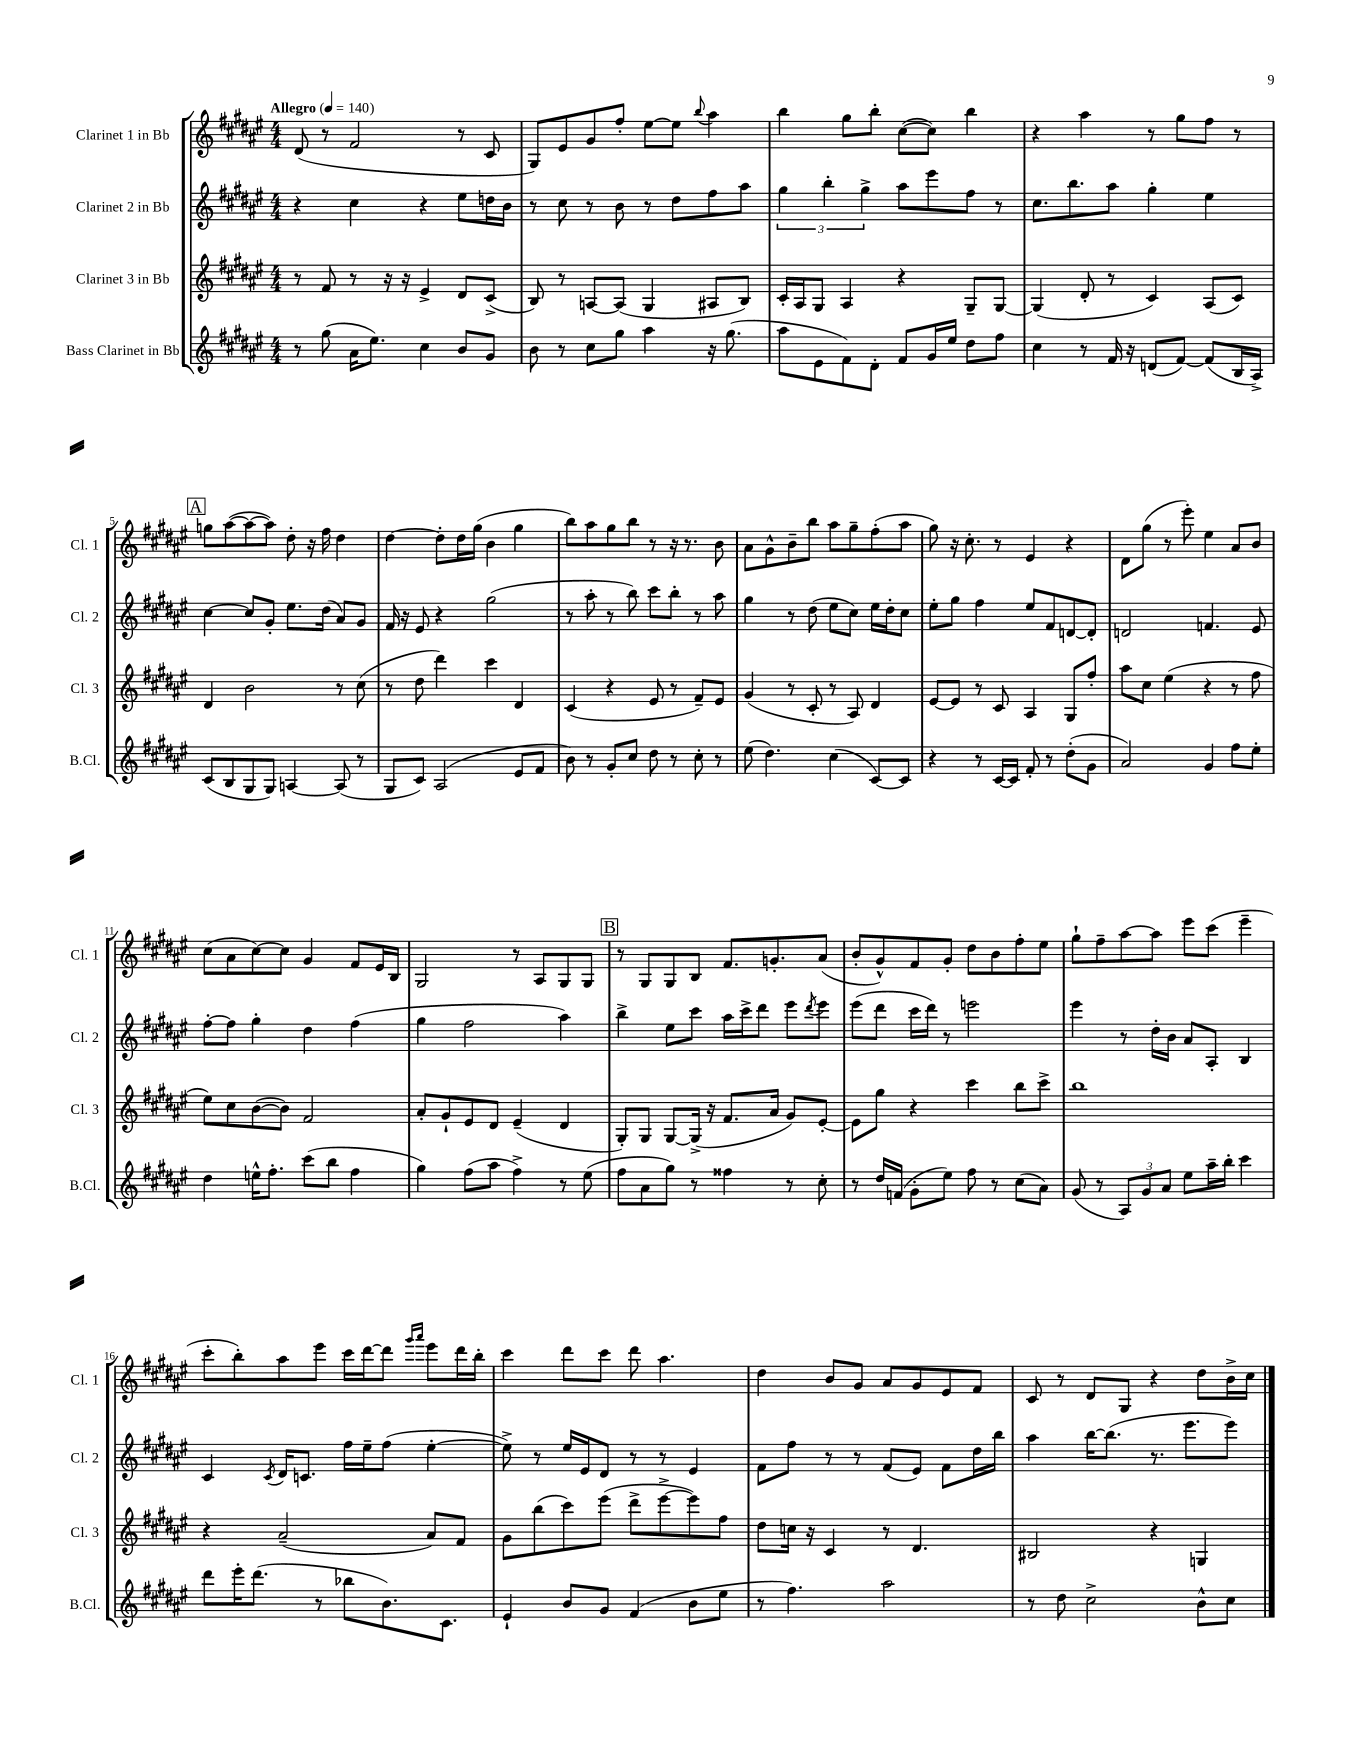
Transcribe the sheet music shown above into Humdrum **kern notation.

**kern	**kern	**kern	**kern
*part4	*part3	*part2	*part1
*staff4	*staff3	*staff2	*staff1
*I"Bass Clarinet in Bb	*I"Clarinet 3 in Bb	*I"Clarinet 2 in Bb	*I"Clarinet 1 in Bb
*I'B.Cl.	*I'Cl. 3	*I'Cl. 2	*I'Cl. 1
*clefG2	*clefG2	*clefG2	*clefG2
*k[f#c#g#d#a#e#]	*k[f#c#g#d#a#e#]	*k[f#c#g#d#a#e#]	*k[f#c#g#d#a#e#]
*M4/4	*M4/4	*M4/4	*M4/4
*MM140	*MM140	*MM140	*MM140
=1	=1	=1	=1
!	!	!	!LO:TX:a:B:t=Allegro
8r	8r	4r	(8d#/
(8gg#\	8f#/	.	8r
16a#\KL	8r	4cc#\	2f#/
8.ee#\J)	.	.	.
.	16r	.	.
.	16r	.	.
4cc#\	4e#^/	4r	.
8b/L	8d#/L	8ee#\L	8r
8g#/J	(8c#^/J	16ddn\L	8c#/
.	.	16b\JJ	.
=2	=2	=2	=2
8b\	8B/)	8r	8G#/L)
8r	8r	8cc#\	8e#/
8cc#\L	[8An/L	8r	8g#/
8gg#\J	(8A/J]	8b\	8ff#'/J
4aa#\	4G#/	8r	[8ee#\L
.	.	8dd#\L	8ee#\J]
.	.	.	8qqbb/
16r	8A#X/L	8ff#\	4aa#\
(8.gg#\	.	.	.
.	8B/J)	8aa#\J	.
=3	=3	=3	=3
8aa#\L	16c#'/LL	6gg#\	4bb\
.	16A#/J	.	.
8e#\	8G#/J	.	.
.	.	6bb'\	.
8f#\)	4A#/	.	8gg#\L
.	.	6gg#^\	.
8d#'\J	.	.	8bb'\J
8f#/L	4r	8aa#\L	([8cc#\L
16g#/L	.	8eee#\	8cc#\J])
16ee#/JJ	.	.	.
8dd#\L	8G#~/L	8ff#\J	4bb\
8ff#\J	[8G#/J	8r	.
=4	=4	=4	=4
4cc#\	(4G#/]	8.cc#\L	4r
.	.	8.bb\	.
8r	8d#'/	.	4aa#\
16f#/	8r	8aa#\J	.
16r	.	.	.
(8dn/L	4c#/)	4gg#'\	8r
[8f#/J)	.	.	8gg#\L
(8f#/L]	(8A#/L	4ee#\	8ff#\J
16B/L	8c#/J)	.	8r
16A#^/JJ)	.	.	.
!!LO:LB:g=z
!!LO:REH:place=s1:t=A
=5	=5	=5	=5
(8c#/L	4d#/	[4cc#\	8ggn\L
8B/	.	.	([8aa#\
8G#/	2b\	8cc#/L]	8aa#\_
8G#/J)	.	8g#'/J	8aa#\J])
[4An/	.	8.ee#\L	8dd#'\
.	.	.	16r
.	.	(16dd#\Jk	16ff#\
(8A/]	8r	8a#/L)	4dd#\
8r	(8cc#\	8g#/J	.
=6	=6	=6	=6
8G#/L	8r	16f#/	[4dd#\
.	.	16r	.
8c#/J)	8dd#\	8e#/	.
(2A#/	4ddd#\)	4r	8dd#'\L]
.	.	.	16dd#\L
.	.	.	(16gg#\JJ
.	4ccc#\	(2gg#\	4b\
8e#/L	4d#/	.	4gg#\
8f#/J	.	.	.
=7	=7	=7	=7
8b\)	(4c#/	8r	8bb\L)
8r	.	8aa#'\	8aa#\
8g#'/L	4r	8r	8gg#\
8cc#/J	.	8bb\)	8bb\J
8dd#\	8e#/	8ccc#\L	8r
8r	8r	8bb'\J	16r
.	.	.	8.r
8cc#'\	8f#~/L)	8r	.
8r	8e#/J	8aa#\	8b\
=8	=8	=8	=8
(8ee#\	(4g#/	4gg#\	8a#\L
4.dd#\)	.	.	8g#^^\
.	8r	8r	8b~\
.	8c#'/	(8dd#\	8bb\J
(4cc#\	8r	8ee#\L	8aa#\L
.	8A#/)	8cc#\J)	8gg#~\
[8c#/L)	4d#/	16ee#\LL	(8ff#'\
.	.	16dd#'\J	.
8c#/J]	.	8cc#\J	8aa#\J
=9	=9	=9	=9
4r	[8e#/L	8ee#'\L	8gg#\)
.	8e#/J]	8gg#\J	16r
.	.	.	8.cc#'\
8r	8r	4ff#\	.
[16c#/LL	8c#/	.	8r
16c#/JJ]	.	.	.
8f#'/	4A#/	8ee#/L	4e#/
8r	.	8f#/	.
(8dd#'\L	8G#/L	[8dn/	4r
8g#\J	8ff#'/J	8d'/J]	.
=10	=10	=10	=10
2a#/)	8aa#\L	2dn/	8d#\L
.	8cc#\J	.	(8gg#\J
.	(4ee#\	.	8r
.	.	.	8eee#'\)
4g#/	4r	4.fn/	4ee#\
8ff#\L	8r	.	8a#/L
8ee#'\J	8ff#\	8e#/	8b/J
!!LO:LB:g=z
=11	=11	=11	=11
4dd#\	8ee#\L)	[8ff#'\L	(8cc#\L
.	8cc#\	8ff#\J]	8a#\
16een^^\KL	([8b\	4gg#'\	[8cc#\)
8.ff#'\J	.	.	.
.	8b\J])	.	8cc#\J]
(8ccc#\L	2f#/	4dd#\	4g#/
8bb\J	.	.	.
4ff#\	.	(4ff#\	8f#/L
.	.	.	16e#/L
.	.	.	16B/JJ
=12	=12	=12	=12
4gg#\)	8a#'/L	4gg#\	2G#/
.	8g#`/	.	.
(8ff#\L	8e#/	2ff#\	.
8aa#\J	8d#/J	.	.
4ff#^\)	(4e#~/	.	8r
.	.	.	8A#/L
8r	4d#/	4aa#\)	8G#/
(8ee#\	.	.	8G#/J
!!LO:REH:place=s1:t=B
=13	=13	=13	=13
8ff#\L	8G#'/L)	4bb^\	8r
8a#\	8G#/J	.	8G#/L
8gg#\J)	[8G#/L	8ee#\L	8G#/
8r	(16G#^/Jk]	8ccc#\J	8B/J
.	16r	.	.
4ff##X\	8.f#/L	16aa#\LL	8.f#/L
.	.	16ccc#^\J	.
.	.	8ddd#\J	.
.	16a#/Jk	.	8.gn'/
8r	8g#/L)	8eee#\L	.
.	.	8qddd#/	.
8cc#'\	[8e#'/J	8eee#\J	(8a#/J
=14	=14	=14	=14
8r	8e#\L]	(8eee#\L	8b'/L
16dd#/LL	8gg#\J	8ddd#\J	8g#^^/)
(16fn/JJ	.	.	.
8g#'\L	4r	16ccc#\LL	8f#/
.	.	16ddd#\JJ)	.
8ee#\J)	.	8r	8g#'/J
8ff#\	4ccc#\	2eeen\	8dd#\L
8r	.	.	8b\
(8cc#\L	8bb\L	.	8ff#'\
8a#\J)	8ccc#^\J	.	8ee#\J
=15	=15	=15	=15
(8g#/	1bb	4eee#\	8gg#`\L
8r	.	.	8ff#~\
12A#/L)	.	8r	[8aa#\
12g#/	.	.	.
.	.	16dd#'\LL	8aa#\J]
12a#/J	.	.	.
.	.	16b\JJ	.
8ee#\L	.	8a#/L	8eee#\L
16aa#~\L	.	8A#'/J	(8ccc#\J
16bb'\JJ	.	.	.
4ccc#\	.	4B/	4eee#~\
!!LO:LB:g=z
=16	=16	=16	=16
8ddd#\L	4r	4c#/	8ccc#'\L
16eee#'\K	.	.	8bb'\)
(8.ddd#\J	.	.	.
.	.	8qc#/	.
.	(2a#~/	16d#/KL	8aa#\
.	.	8.cn/J	.
8r	.	.	8eee#\J
8bb-X\L	.	16ff#\LL	16ccc#\LL
.	.	16ee#~\J	[16ddd#\J
8.b\)	.	(8ff#\J	8ddd#\J]
.	.	.	16qqggg#/LL
.	.	.	16qqaaa#/JJ
.	8a#/L)	[4ee#'\	8eee#\L
8.c#\J	.	.	.
.	8f#/J	.	16ddd#\L
.	.	.	16bb'\JJ
=17	=17	=17	=17
4e#`/	8g#\L	8ee#^\])	4ccc#\
.	(8bb\	8r	.
8b/L	8ccc#\)	16ee#/LL	8ddd#\L
.	.	16e#/J	.
8g#/J	(8eee#\J	8d#/J	8ccc#\J
(4f#/	8ddd#^\L	8r	8ddd#\
.	[8eee#^\	8r	4.aa#\
8b\L	8eee#\])	4e#/	.
8ee#\J	8ff#\J	.	.
=18	=18	=18	=18
8r	8dd#\L	8f#\L	4dd#\
4.ff#\)	16ccn\Jk	8ff#\J	.
.	16r	.	.
.	4c#/	8r	8b/L
.	.	8r	8g#/J
2aa#\	8r	(8f#/L	8a#/L
.	4.d#/	8e#/J)	8g#/
.	.	8f#\L	8e#/
.	.	16dd#\L	8f#/J
.	.	16bb\JJ	.
=19	=19	=19	=19
8r	2B#X/	4aa#\	8c#/
8dd#\	.	.	8r
2cc#^\	.	[16bb\KL	8d#/L
.	.	(8.bb\J]	.
.	.	.	8G#/J
.	4r	8.r	4r
.	.	8.eee#\L	.
8b^^\L	4Gn/	.	8dd#\L
8cc#\J	.	8eee#\J)	16b^\L
.	.	.	16cc#\JJ
==	==	==	==
*-	*-	*-	*-
